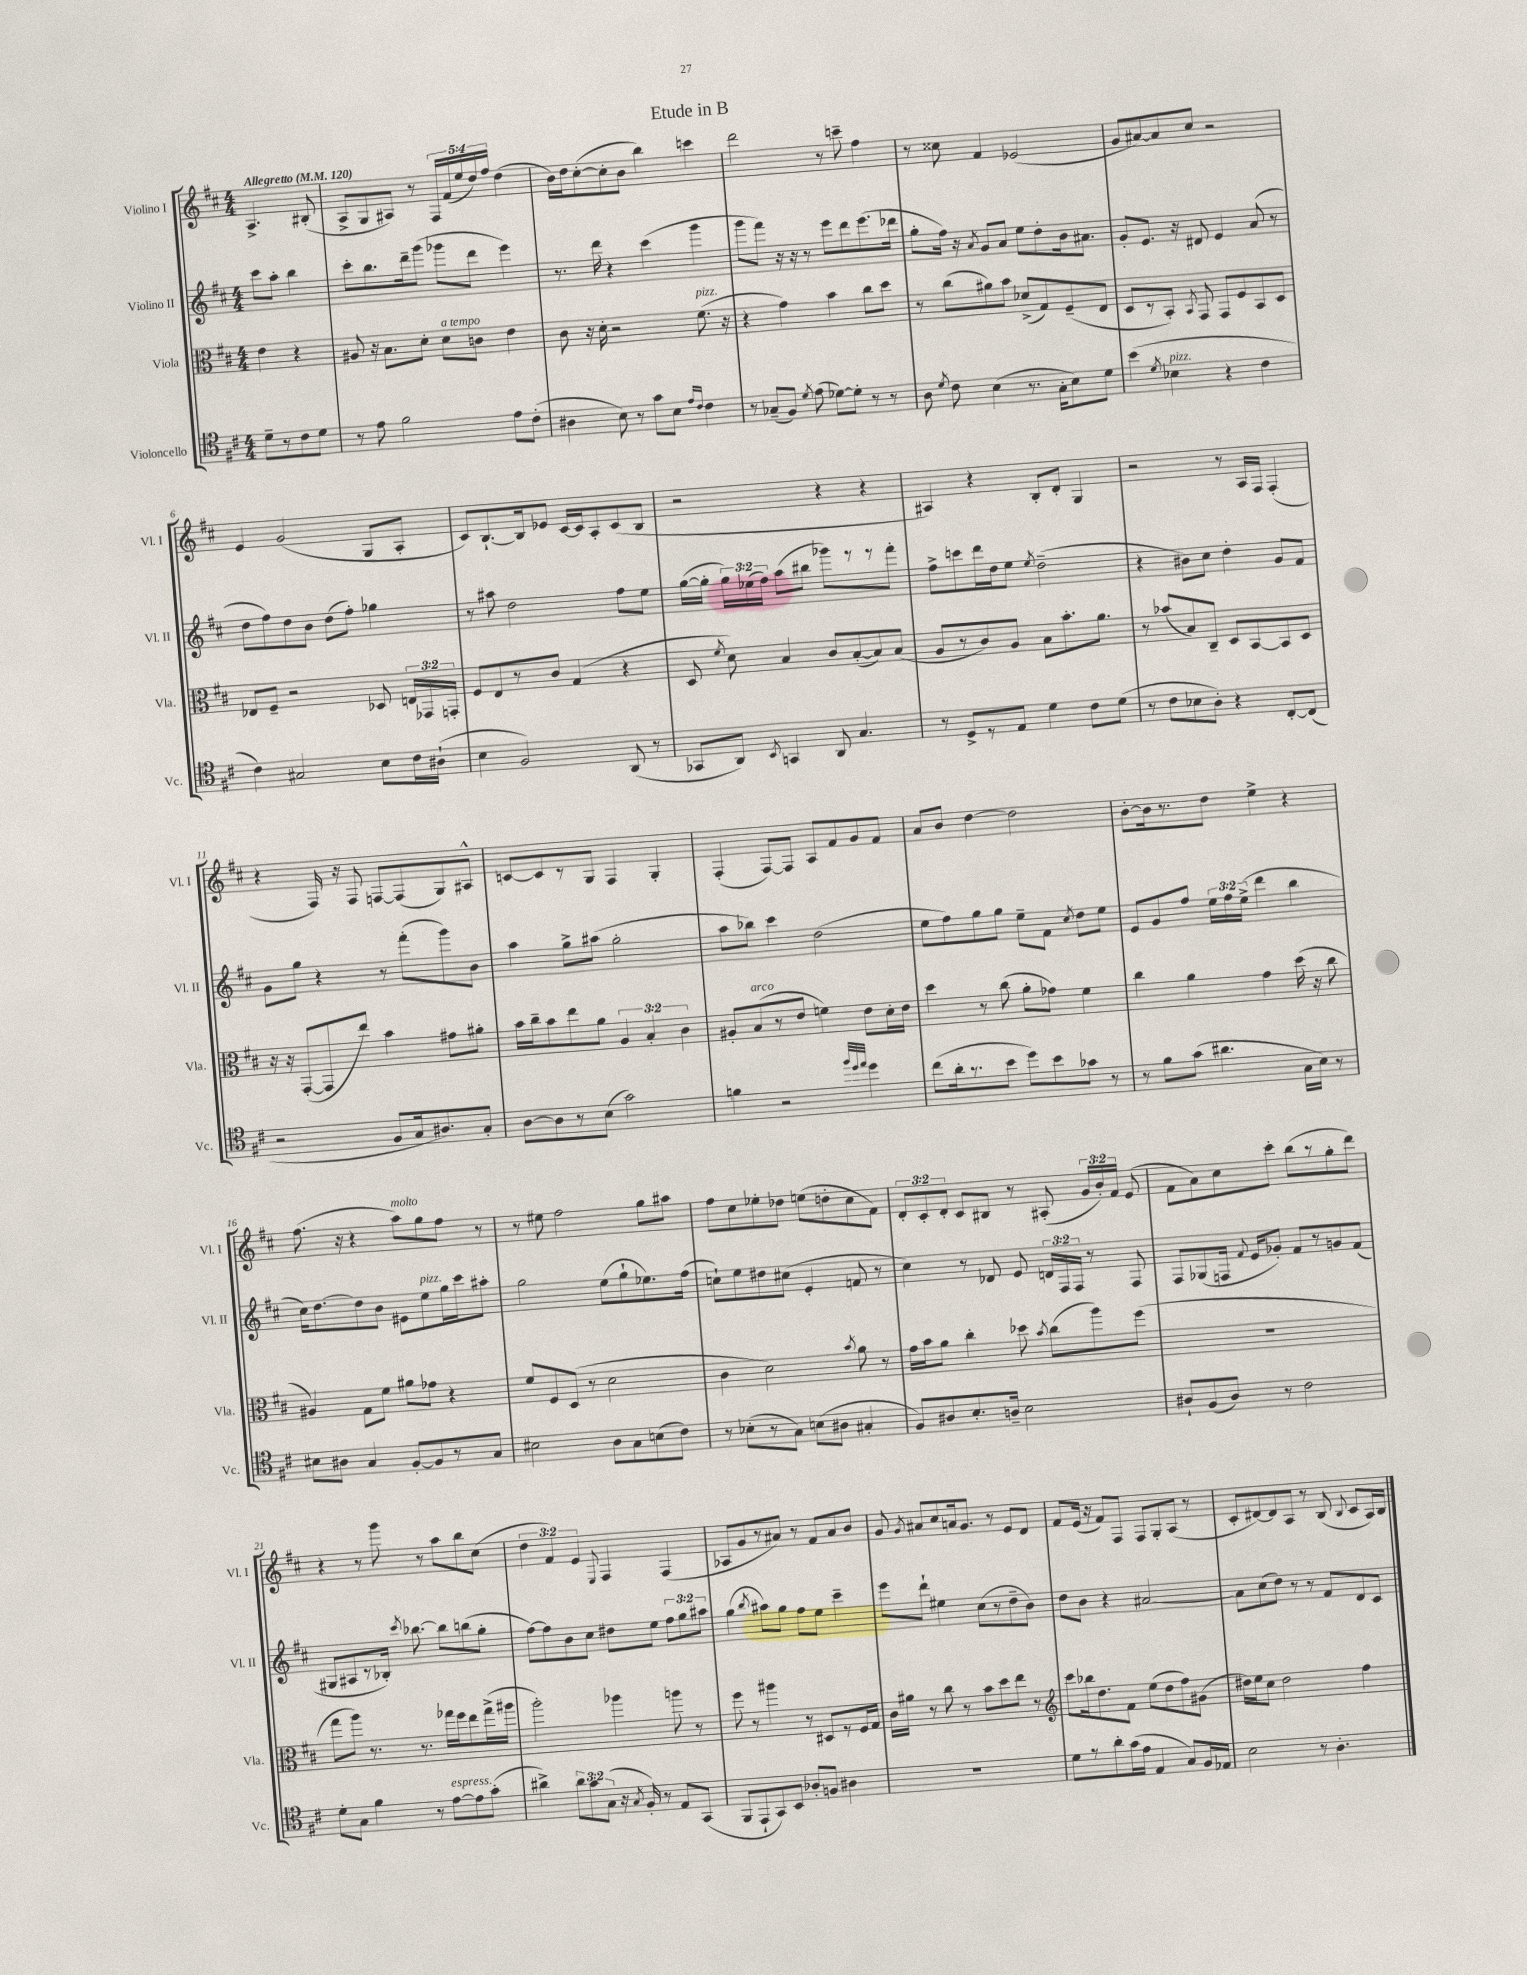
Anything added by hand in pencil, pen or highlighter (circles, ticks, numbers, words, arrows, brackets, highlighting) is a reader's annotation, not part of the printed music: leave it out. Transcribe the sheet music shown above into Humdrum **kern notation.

**kern	**kern	**kern	**kern
*part4	*part3	*part2	*part1
*staff4	*staff3	*staff2	*staff1
*I"Violoncello	*I"Viola	*I"Violino II	*I"Violino I
*I'Vc.	*I'Vla.	*I'Vl. II	*I'Vl. I
*clefC4	*clefC3	*clefG2	*clefG2
*k[f#c#]	*k[f#c#]	*k[f#c#]	*k[f#c#]
*M4/4	*M4/4	*M4/4	*M4/4
*MM120	*MM120	*MM120	*MM120
=	=	=	=
!	!	!	!LO:TX:a:B:t=Allegretto
8d~\L	4e\	8ccc#\L	4.A^/
8r	.	8aa'\J	.
8c#\	4r	4bb\	.
8d\J	.	.	(8B#X'/
=1	=1	=1	=1
8r	8A#X/	8ccc#'\L	8A^/L
8e\	16r	8.bb\	8G/
.	8.B\L	.	.
2f#\	.	.	8A#X/J)
.	.	16ddd~\k	.
.	8d'\J	(8ggg\J	8r
!	!LO:TX:a:i:t=a tempo	!	!
.	8d\L	8ggg-X\L	20F#/LL
.	.	.	(20f#/
.	.	.	20ee/
.	8cn\J	8ddd\J	.
.	.	.	20dd/)
.	.	.	20ff#/JJ
8e\L	4e\	4eee\)	(4dd\
(8c#'\J	.	.	.
=2	=2	=2	=2
4A#X\	8c#\	8.r	16b\LL)
.	.	.	16dd\J
.	16r	.	([8cc#'\
.	16d'\	16ddd\	.
8B\)	2r	4r	8cc#'\]
8r	.	.	8b\J
8g\L	.	(4ccc#\	4bb\)
8B\J	.	.	.
16qqe/LL	.	.	.
16qqc#/JJ	.	.	.
!	!LO:TX:a:i:t=pizz.	!	!
4c#\	(8.f#\	4ggg\	4cccn\
.	16r	.	.
=3	=3	=3	=3
8r	4r	8ggg\L	2ddd\
(8G-X~/L	.	8fff#\J)	.
8F#/J)	4g\)	16r	.
.	.	16r	.
8qd/	.	.	.
(8e\	.	8r	.
[8d-X\L)	4b\	8eee\L	8r
8d-'\J]	.	8ddd\	8cccn~\
8r	8cc#\L	(8.eee\	4ff#\
8r	8dd\J	.	.
.	.	16ddd-X\Jk	.
=4	=4	=4	=4
8A\	8r	8gg'\L	8r
8qd/	.	.	.
8c#\	(8cc#\L	16ff#\Jk)	8cc##X\
.	.	16r	.
.	.	8qa/	.
(4B\	8a#X\)	8g/L	4f#/
.	8b\J	8a/J	.
8.r	(8d-X^/L	8ee\L	(2e-X/
.	8G/)	8dd'\	.
16G'\KL	.	.	.
8B\)	(8F#~/	16b\k	.
.	.	8.a#X\J	.
8d\J	8E/J	.	.
=5	=5	=5	=5
(4b\	8D/L	8g'/L	8g/L
.	8r	8.e/J	[8a#X/)
8qd/	.	.	.
!LO:TX:a:i:t=pizz.	!	!	!
4B-X\	8BB'/J)	.	8a#/]
.	.	16r	.
.	8qBB/	.	.
.	8GG/	8d#X/	8cc#/J
4r	8GG/L	4e/	2r
.	8F#/	.	.
4c#\	8BB/	(8a/	.
.	8D/J	8r	.
!!LO:LB:g=z
=6	=6	=6	=6
4c#\)	8E-X/L	8dd\L	4e/
.	8F#~/J	8ff#\)	.
2G#X/	2r	8dd\	(2g/
.	.	8b\J	.
.	.	(8dd\L	.
.	.	8ff#'\J)	.
8B\L	8D-X/	4gg-X\	8G/L
16c#\L	24En/LL	.	8A'/J
.	24GG-X/	.	.
(16A#X`\JJ	.	.	.
.	24GGn'/JJ	.	.
=7	=7	=7	=7
4B\	8F#/L	8r	8c#/L)
.	8E/	8aa#X\	[8.B`/
2F#/)	8r	2dd\	.
.	.	.	16B/k]
.	8c#/J	.	8e-X/J
.	(4G/	.	[16c#/LL
.	.	.	16c#/J]
.	.	.	8A'/
(8AA/	4r	8ff#\L	(8c#/
8r	.	8ee\J	8B/J
=8	=8	=8	=8
8GG-X/L	8D/	([16gg\LL	2r
.	.	16gg'\JJ]	.
.	8qf#/	.	.
8AA/J)	8d\)	24gg\LL)	.
.	.	(24ee-X\	.
.	.	24ff#\JJ)	.
8qBB/	.	.	.
4GGn/	4B/	(8aa\L	.
.	.	8bb#X\J	.
8AA/	8c#/L	8ggg-X\L)	4r
4.G/	([8B'/	8r	.
.	8B/])	8r	4r
.	(8B/J	8fff#'\J	.
=9	=9	=9	=9
8r	8A/L	8ff#^\L	4A#X/)
8D^/L	8r	8cccn\	.
8r	8c#/)	16ddd\L	4r
.	.	16dd\J	.
8E/J	8A/J	8ee\J	.
.	.	8qee/	.
4d\	8B\L	(2dd~\	8B'/L
.	8.b'\	.	8d'/J
8c#\L	.	.	4G/
.	8.a\J	.	.
(8d\J	.	.	.
=10	=10	=10	=10
8r	8r	4r	2r
8c#\L	(8b-X/L	.	.
8B-X\	8B/)	8b#X\L)	.
8A'\J)	8C#~/J	8cc#\J	.
4r	8D/L	4dd'\	8r
.	[8BB/	.	16A/LL
.	.	.	16F#/JJ
[8C#'/L	8BB/]	8g/L	(4F#'/
(8C#/J]	8D/J	8f#/J	.
!!LO:LB:g=z
=11	=11	=11	=11
2r	16r	8g\L	4r
.	16r	.	.
.	([8GG'/L	8gg\J	.
.	8GG/]	4r	16F#/)
.	.	.	16r
.	8ee/J)	.	8F#/
8F#/L	4b\	8r	[8Fn/L
16G/k	.	(8fff#'\L	(8F/]
8.A#X/)	.	.	.
.	8g#X\L	8ggg\)	8G/)
8G'/J	8a#X'\J	8b\J	8A#X^^/J
=12	=12	=12	=12
[8A\L	16b\LL	4aa\	[8cn/L
.	16cc#~\J	.	.
8A\]	8b\	.	8c/]
8r	8ee\	8gg^\L	8r
(8B\J	8a\J	(8aa#X\J	8G/J
2g\)	6A/	2gg'\	4F#/
.	6B'/	.	.
.	.	.	4G'/
.	6c#\	.	.
=13	=13	=13	=13
4fn\	8A#X'/L	8aa\L	(4F#'/
!	!LO:TX:a:i:t=arco	!	!
.	(8B/	8bb-X\J)	.
2r	8r	4ccc#\	[8F#/L)
.	8e/J	.	8F#/J]
.	4fn\)	(2dd\	8A/L
.	.	.	8f#/
32qqff#/LLL	.	.	.
32qqdd/	.	.	.
32qqee/JJJ	.	.	.
4dd\	8e\L	.	8g/
.	16d'\L	.	8f#/J
.	16e\JJ	.	.
=14	=14	=14	=14
(8cc#\L	4dd\	8ee\L	8a/L
16a'\k	.	8ff#\)	8b/J
8.r	.	.	.
.	8r	8gg\	[4dd\
8b\J	(8cc#\	8gg\J	.
8dd\L)	8a'\L	8ee~\L	2dd\]
8b\	8g-X\J)	8f#\J	.
.	.	8qcc#/	.
8g-X\J	4f#\	8dd\L	.
8r	.	8ee\J	.
=15	=15	=15	=15
8r	4cc#\	8e/L	[8b'\L
8f#\L	.	8g/	16b\k]
.	.	.	8.r
(8g\J	4a\	8ff#/J	.
4.a#X\	.	24ee\LL	8dd\J
.	.	24ff#\	.
.	.	(24ee^\JJ	.
.	4g\	4ddd\	4ee^\
16G\LL	(16dd\	4bb\	4r
16B\JJ)	16r	.	.
8r	8cc#\	.	.
!!LO:LB:g=z
=16	=16	=16	=16
8B#X\L	4A#X/)	16cc#\KL)	(8.ff#\
.	.	[8.dd\	.
8A#X\J	.	.	.
.	.	.	16r
4G/	8G\L	8dd\]	4r
.	8f#\J	8b\J	.
!	!	!	!LO:TX:a:i:t=molto
[8F#'/L	8a#X\L	8e#X\L	8aa\L)
!	!	!LO:TX:a:i:t=pizz.	!
8F#/]	8g-X\J	8ee\	8gg\
8r	4r	16gg\L	8ff#\J
.	.	16ccc#\J	.
8G/J	.	8aa#X'\J	8r
=17	=17	=17	=17
2B#X\	8f#/L	2gg\	8r
.	8F#/	.	8ee#X\
.	(8D/J	.	2ff#\
.	8r	.	.
8A\L	2d\	(8ee\L	.
8G\	.	8gg`\	.
(8Bn\	.	8.ee-X\)	8gg\L
8c#\J)	.	.	8aa#X\J
.	.	(16ff#\Jk	.
=18	=18	=18	=18
8r	4c#\	8ccn`\L)	8ff#\L
(8B-X'\L	.	8ee\	8cc#\
8r	2d\)	8dd#X\	8ee-X'\
8G\J)	.	(8cc#X\J	8dd-X\J
(8Bn\L	.	4e'/	(8een\L
8A#X\J	.	.	8ddn'\
.	8qb/	.	.
4G#X'/	8a\	8fn/	8cc#\
.	8r	8r	8f#\J)
=19	=19	=19	=19
8F#/L)	16g\LL	4cc#\)	12d'/L
.	16b\J	.	.
.	.	.	12c#'/
8A#X/	8a\J	.	.
.	.	.	12d'/J
8.B'/	4cc#'\	8r	8c#/L
.	.	8d-X/	8B#X/J
16An~/Jk	.	.	.
2B\	8dd-X\	8e/	8r
.	8qb/	.	.
.	(8cc#\L	24dn/LL	(8A#X'/
.	.	24F#/	.
.	.	24F#/JJ	.
.	8aa\)	8r	24g/LL
.	.	.	24b'/)
.	.	.	24f#/JJ
.	(8ff#\J	8F#/	(8e/
=20	=20	=20	=20
8A#X`/L	1r	8F#/L	8f#\L
(8F#/	.	(8G-X/	8a\)
8A#/J)	.	16Fn/Jk	8cc#\
.	.	8qqf#/	.
.	.	16e/KL	.
8r	.	8g-X'/J)	8ccc#'\J
2c#\	.	8f#/L	(8bb\L
.	.	8r	8r
.	.	8gn/	8gg'\
.	.	(8f#/J	8ddd\J)
!!LO:LB:g=z
=21	=21	=21	=21
8d'\L	8gg\L	8G#X/L	4r
8G\J	8aa\J)	8A#X/	.
4f#\	8.r	8r	8r
.	.	16B-X'/Jk)	8ggg\
.	.	8qccc#/	.
.	8.r	[8.bb-X\	.
8r	.	.	8r
!LO:TX:a:i:t=espress.	!	!	!
[8e\L	16gg-X\LL	8bb-\L]	8aa\L
.	16ff#\J	.	.
8e\]	8ee\	(8bbn\	8bb\
(8g'\J	(16gg-^\L	8gg'\J	(8cc#\J
.	16aa#X\JJ	.	.
=22	=22	=22	=22
4a#X^\)	2aa'\)	[8ff#\L)	6dd\
.	.	8ff#\]	.
.	.	.	6f#/)
12a#\L	.	8b\	.
12g\	.	.	6e/
.	.	8cc#\J	.
(12G\J	.	.	.
.	.	.	8qqE/
16r	4aa-X\	8dd#X\L	4F#/
8qG/	.	.	.
16F#'/)	.	.	.
8r	.	8ee\J	.
8E/L	8aan\	12ff#\L	(4F#/
.	.	12gg\	.
(8GG/J	8r	.	.
.	.	12aa#X\J	.
=23	=23	=23	=23
8FF#/L	8ff#\	(4gg\	8A-X/L
8EE`/	8r	.	8g/
.	.	8qbb/	.
8GG/)	4aa#X\	8aa#X\L)	8r
8BB/J	.	8gg\J	8a#X/J)
8A-X'/L	8r	8ff#\L	8r
8Fn/J	8D#X/L	8ee\J	8f#/L
4A#X\	8r	4ccc#~\	8a#/
.	16F#/L	.	8b/J
.	16G/JJ	.	.
=24	=24	=24	=24
1r	16c#\LL	8eee\L	8g/
.	16a#X\JJ	.	.
.	.	.	8qg/
.	8r	8ddd`\J	8a#X/L
.	8cc#\	4ee#X\	8cc#/
.	8r	.	16an/k
.	.	.	8.g/J
.	8b\L	(8cc#\L	.
.	8dd\	8r	8r
.	8ee\J	8dd~\	8e/L
.	8r	8b\J)	8d/J
=25	=25	=25	=25
*	*clefG2	*	*
8d\L	8ccc#\L	8dd\L	8f#/L
8r	16bb-X\k	8b\J	(16e/Jk
.	8.dd\	.	16r
8a'\	.	4r	8f#/L)
(16g\L	8f#\J	.	8F#/J
16e\JJ	.	.	.
4E/	(8ee\L	[2a#X/	8F#/L
.	8dd\	.	8G'/
8G/L)	8ff#\)	.	(8A/J
16F#/L	(8g#X\J	.	8r
16E-X/JJ	.	.	.
=26	=26	=26	=26
2B\	16dd#X\LL)	8a#\L]	8c#'/L
.	16ee\J	.	.
.	8cc#\J	(8cc#\	[8d#X/)
.	2dd#\	8dd\J)	8d#/]
.	.	8r	8A/J
8r	.	8r	8r
4.A'\	.	8f#/L	(8B/
.	.	.	8qqB/
.	4ff#\	8d/	8c#/L
.	.	8c#/J	16A/L)
.	.	.	16B/JJ
==	==	==	==
*-	*-	*-	*-
